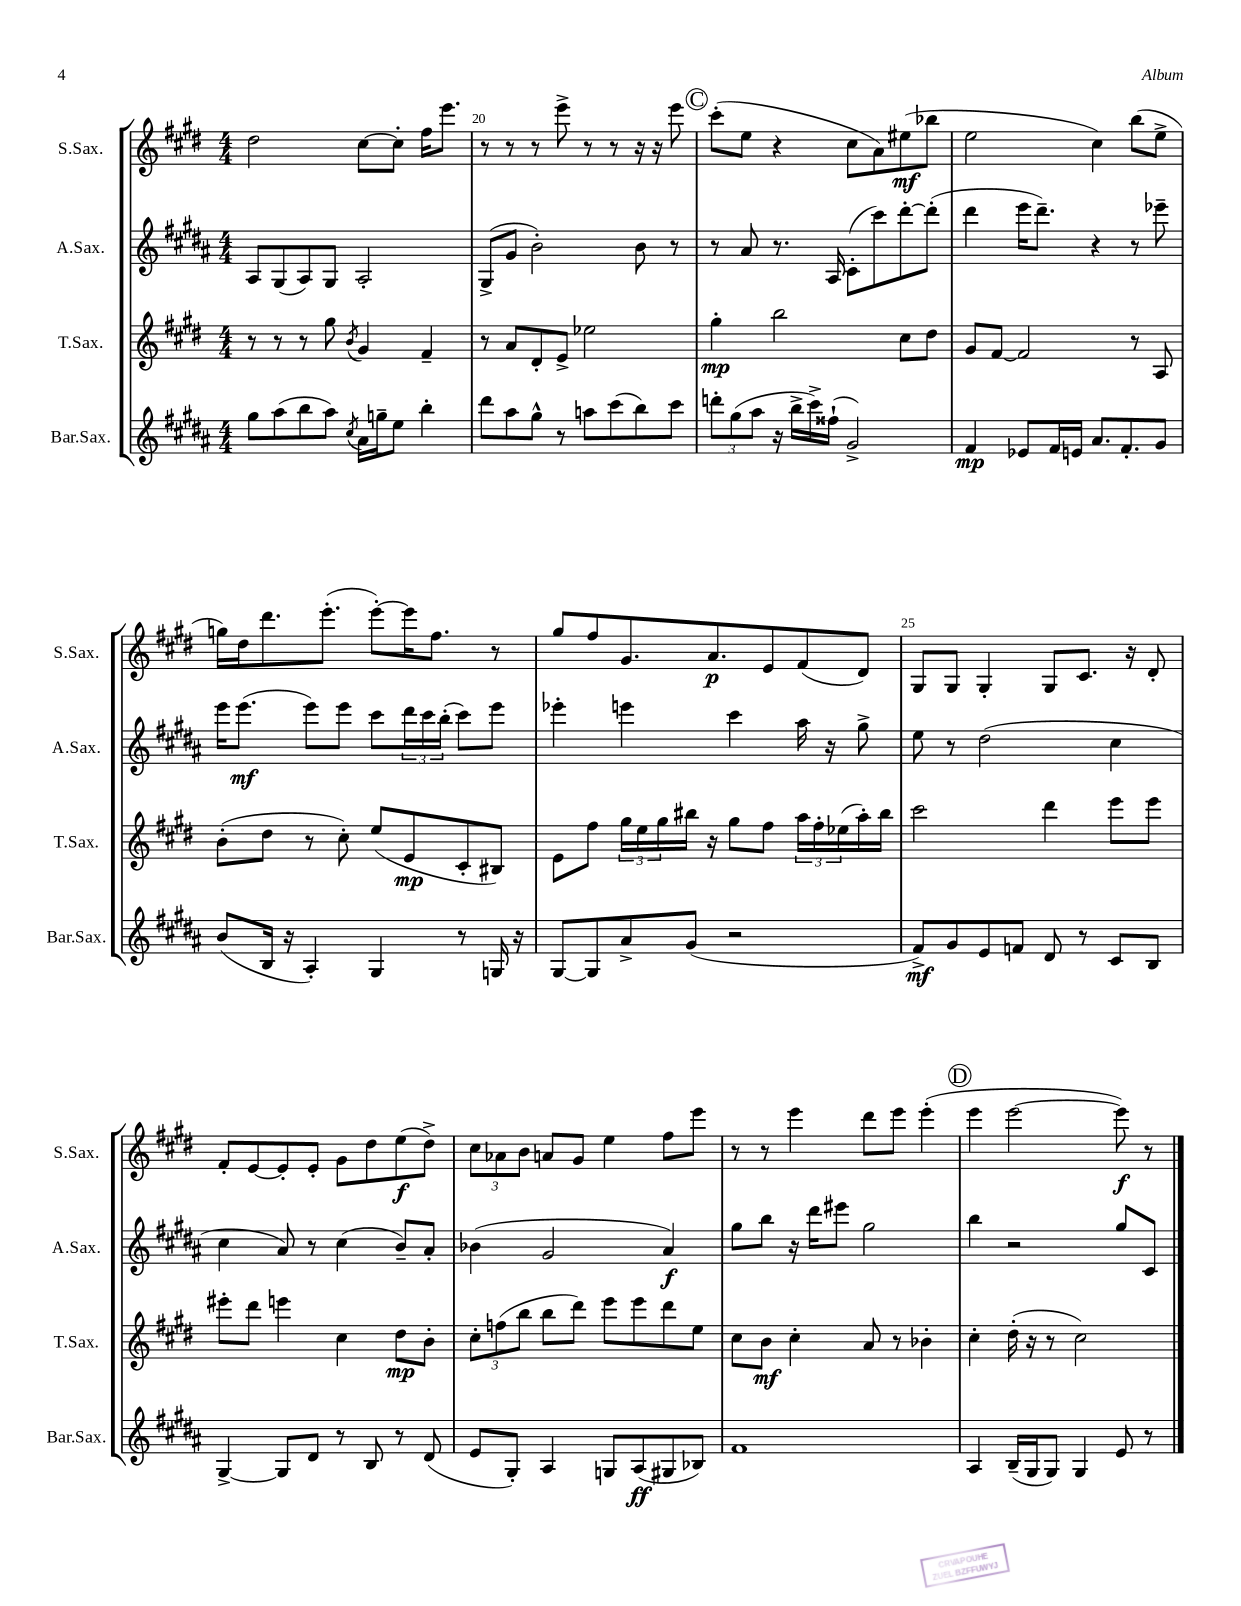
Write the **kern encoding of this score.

**kern	**kern	**kern	**kern
*staff4	*staff3	*staff2	*staff1
*clefG2	*clefG2	*clefG2	*clefG2
*k[f#c#g#d#a#]	*k[f#c#g#d#]	*k[f#c#g#d#a#]	*k[f#c#g#d#]
*M4/4	*M4/4	*M4/4	*M4/4
8gg#	8r	8A#	2dd#
(8aa#	8r	(8G#	.
8bb	8r	8A#)	.
8aa#)	8gg#	8G#	.
8qcc#	8qb	.	.
16a#	4g#	2A#'	[8cc#
16gg~	.	.	.
8ee	.	.	8cc#']
4bb'	4f#~	.	16ff#
.	.	.	8.eee
=	=	=	=
8ddd#	8r	(8G#^	8r
8aa#	8a	8g#	8r
8gg#^^	8d#'	2b')	8r
8r	8e^	.	8eee^
8aa	2ee-	.	8r
(8ccc#	.	.	8r
8bb)	.	8b	16r
.	.	.	16r
8ccc#	.	8r	8eee
=	=	=	=
12ddd'	4gg#'	8r	(8ccc#'
(12gg#	.	.	.
.	.	8a#	8ee
12aa#	.	.	.
16r	2bb	8.r	4r
16bb^	.	.	.
16ccc#^)	.	.	.
(16ff##`	.	16A#	.
2g#^)	.	(8c#'	8cc#
.	.	8ccc#)	8a)
.	8cc#	[8ddd#'	(8ee#
.	8dd#	(8ddd#']	8bb-
=	=	=	=
4f#	8g#	4ddd#	2ee
.	[8f#	.	.
8e-	2f#]	16eee	.
.	.	8.ddd#~)	.
16f#	.	.	.
16e	.	.	.
8.a#	.	4r	4cc#)
8.f#'	.	.	.
.	8r	8r	(8bb
8g#	8A	8eee-~	8ee^
=	=	=	=
(8b	(8b'	16eee	16gg)
.	.	(8.eee	16dd#
16B	8dd#	.	8.ddd#
16r	.	.	.
4A#')	8r	8eee)	.
.	.	.	(8.eee'
.	8cc#')	8eee	.
4G#	(8ee	8ccc#	[8eee')
.	8e	24ddd#	16eee]
.	.	24ccc#	.
.	.	.	8.ff#
.	.	(24bb'	.
8r	8c#'	8ccc#)	.
16G	8B#)	8eee	8r
16r	.	.	.
=	=	=	=
[8G#	8e	4eee-'	8gg#
8G#]	8ff#	.	8ff#
8a#^	24gg#	4eee	8.g#
.	24ee	.	.
.	24gg#	.	.
(8g#	16bb#	.	.
.	16r	.	8.a
2r	8gg#	4ccc#	.
.	8ff#	.	8e
.	24aa	16aa#	(8f#
.	24ff#'	.	.
.	.	16r	.
.	(24ee-	.	.
.	16aa')	8gg#^	8d#)
.	16bb#	.	.
=	=	=	=
8f#^)	2ccc#	8ee	8G#
8g#	.	8r	8G#
8e	.	(2dd#	4G#'
8f	.	.	.
8d#	4ddd#	.	8G#
8r	.	.	8.c#
8c#	8eee	4cc#	.
.	.	.	16r
8B	8eee	.	8d#'
=	=	=	=
[4G#^	8eee#'	4cc#	8f#'
.	8ddd#	.	[8e
8G#]	4eee	8a#)	8e']
8d#	.	8r	8e'
8r	4cc#	(4cc#	8g#
8B	.	.	8dd#
8r	8dd#	8b~)	(8ee
(8d#	8b'	8a#'	8dd#^)
=	=	=	=
8e	12cc#'	(4b-	12cc#
.	(12ff	.	12a-
8G#')	.	.	.
.	12bb	.	12b
4A#	8bb	2g#	8a
.	8ddd#)	.	8g#
8G	8eee	.	4ee
(8A#	8eee	.	.
8G#	8ddd#	4a#)	8ff#
8B-)	8ee	.	8eee
=	=	=	=
1f#	8cc#	8gg#	8r
.	8b	8bb	8r
.	4cc#'	16r	4eee
.	.	16ddd#	.
.	.	8eee#	.
.	8a	2gg#	8ddd#
.	8r	.	8eee
.	4b-'	.	(4eee'
=	=	=	=
4A#	4cc#'	4bb	4eee
(16B~	(16dd#'	2r	[2eee
16G#	16r	.	.
8G#)	8r	.	.
4G#	2cc#)	.	.
8e	.	8gg#	8eee])
8r	.	8c#	8r
==	==	==	==
*-	*-	*-	*-
